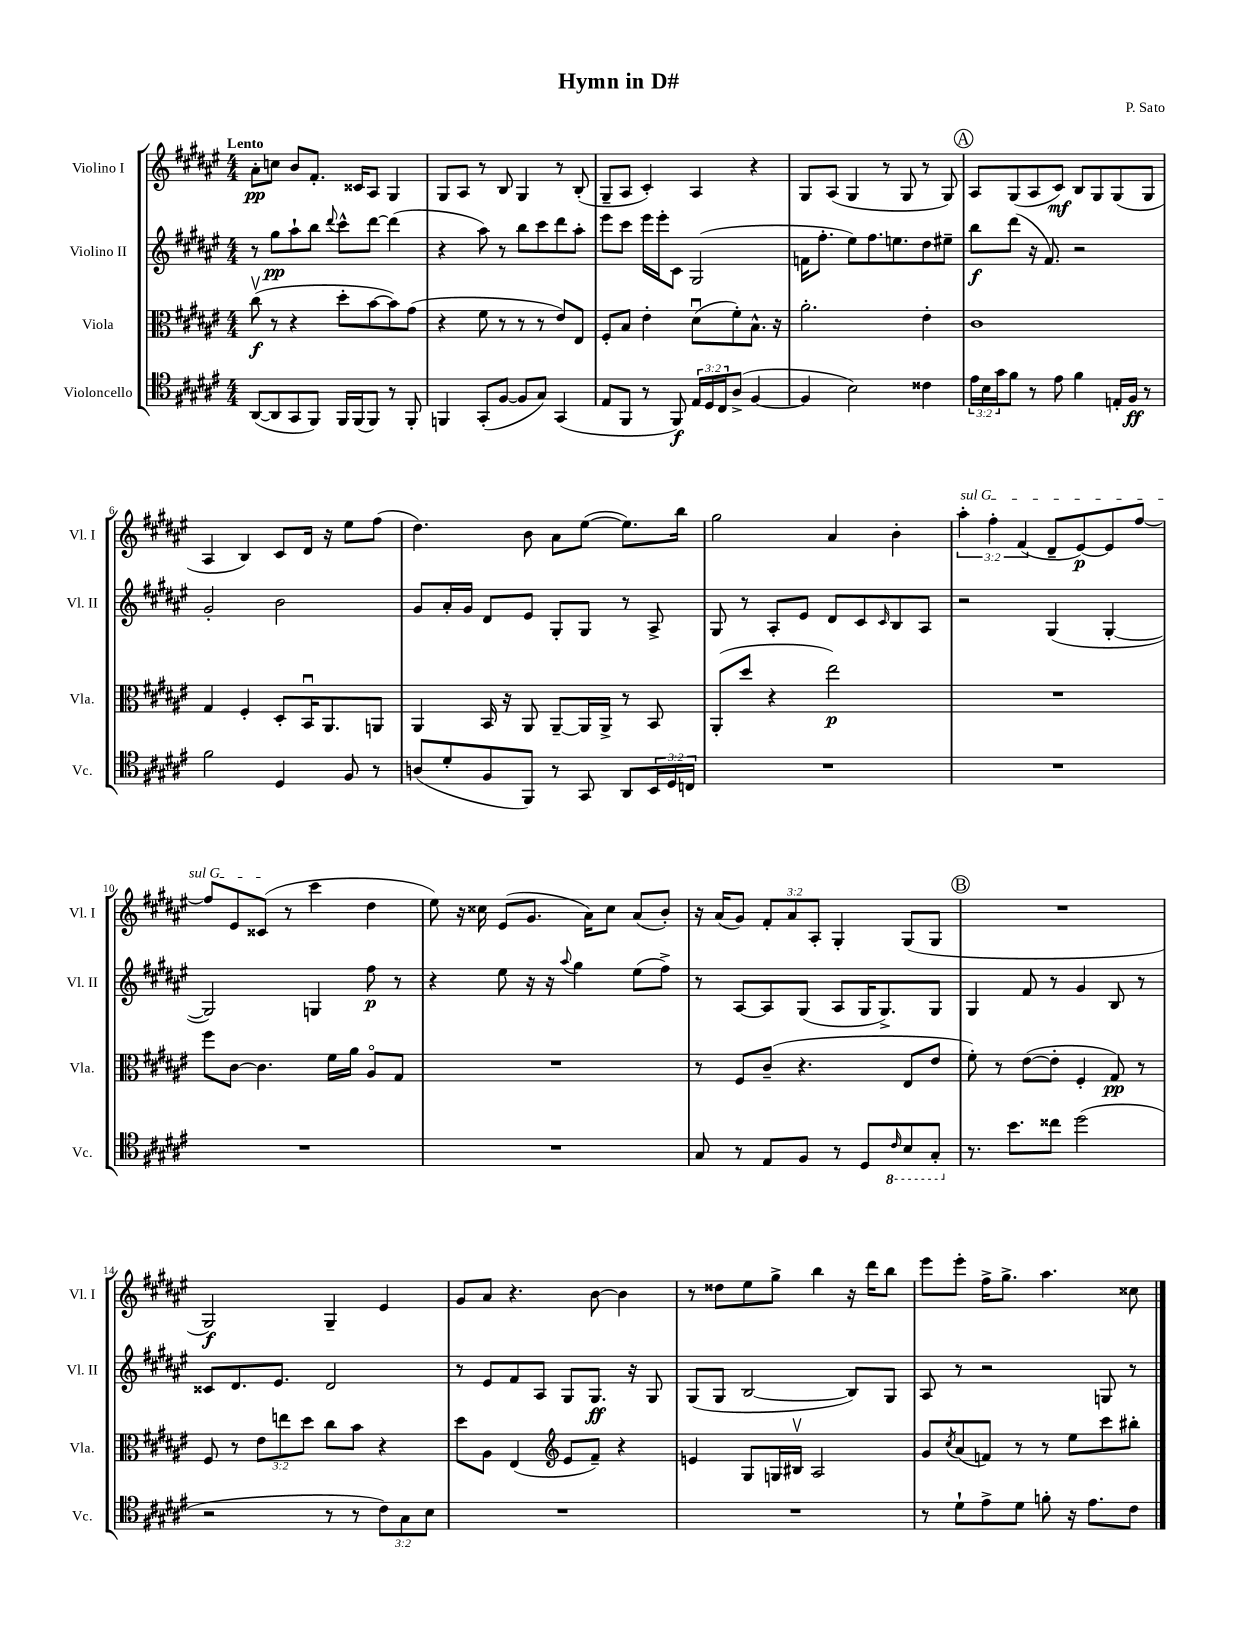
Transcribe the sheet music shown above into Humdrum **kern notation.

**kern	**kern	**kern	**kern
*staff4	*staff3	*staff2	*staff1
*clefC4	*clefC3	*clefG2	*clefG2
*k[f#c#g#d#a#e#]	*k[f#c#g#d#a#e#]	*k[f#c#g#d#a#e#]	*k[f#c#g#d#a#e#]
*M4/4	*M4/4	*M4/4	*M4/4
([8AA#	(8cc#v	8r	8a#'
8AA#]	8r	8gg#	8cc
8GG#	4r	8aa#`	8b
8FF#)	.	8bb	8.f#'
.	.	8qqddd#	.
16FF#	8dd#'	8ccc#^^	.
(16FF#	.	.	16c##
8FF#)	[8b	[8ddd#	8A#
8r	8b])	(4ddd#]	4G#
8FF#'	(8g#	.	.
=	=	=	=
4FF	4r	4r	8G#
.	.	.	8A#
(8GG#'	8f#	8aa#)	8r
[8F#	8r	8r	8B
8F#]	8r	8bb	4G#
8G#)	8r	8ccc#	.
(4GG#	8e#)	8ddd#	8r
.	8E#	8aa#'	(8B'
=	=	=	=
8E#	8F#'	8eee#	8G#~
8FF#	8B	8ccc#	8A#
8r	4e#'	16eee#	4c#')
.	.	16eee#'	.
8FF#)	.	8c#	.
24E#	(8d#u	(2G#	4A#
24D#	.	.	.
24C#	.	.	.
(8A#^	8f#')	.	.
[4F#	8.B^^	.	4r
.	16r	.	.
=	=	=	=
4F#]	2.a#'	16f	8G#
.	.	8.ff#'	.
.	.	.	(8A#
2B)	.	8ee#)	4G#
.	.	8.ff#	.
.	.	.	8r
.	.	8.ee	.
.	.	.	8G#
4c##	4e#'	8dd#	8r
.	.	8ee#~	8G#)
=	=	=	=
24e#	1c#	8bb	8A#
24B	.	.	.
24g#	.	.	.
8f#	.	(8ddd#	(8G#
8r	.	16r	8A#
.	.	8.f#)	.
8e#	.	.	8c#)
4f#	.	2r	8B
.	.	.	8G#
16E'	.	.	(8G#
16F#	.	.	.
8r	.	.	8G#
=	=	=	=
2f#	4G#	2g#'	4A#
.	4F#'	.	4B)
4D#	8D#'	2b	8c#
.	16BBu	.	16d#
.	8.AA#	.	16r
8F#	.	.	8ee#
8r	8AA	.	(8ff#
=	=	=	=
(8A	4AA#	8g#	4.dd#)
8d#'	.	16a#'	.
.	.	16g#	.
8F#	16BB	8d#	.
.	16r	.	.
8FF#)	8AA#	8e#	8b
8r	[8AA#~	8G#'	8a#
8GG#	16AA#]	8G#	([8ee#
.	16AA#^	.	.
8AA#	8r	8r	8.ee#])
24BB	8BB	8A#^	.
24D#	.	.	.
.	.	.	16bb
24C	.	.	.
=	=	=	=
1r	(8AA#'	8G#	2gg#
.	8dd#	8r	.
.	4r	8A#'	.
.	.	8e#	.
.	2ee#)	8d#	4a#
.	.	8c#	.
.	.	16qqc#	.
.	.	8B	4b'
.	.	8A#	.
=	=	=	=
1r	1r	2r	6aa#'
.	.	.	6ff#'
.	.	.	(6f#
.	.	(4G#	8d#~
.	.	.	[8e#)
.	.	[4G#'	8e#]
.	.	.	[8ff#
=	=	=	=
1r	8ff#	2G#])	8ff#]
.	[8c#	.	8e#
.	4.c#]	.	(8c##
.	.	.	8r
.	.	4G	4ccc#
.	16f#	.	.
.	16a#	.	.
.	8A#o	8ff#	4dd#
.	8G#	8r	.
=	=	=	=
1r	1r	4r	8ee#)
.	.	.	16r
.	.	.	16cc##
.	.	8ee#	(8e#
.	.	16r	8.g#
.	.	16r	.
.	.	8qqaa#	.
.	.	4gg#	.
.	.	.	16a#)
.	.	.	8cc##
.	.	(8ee#	(8a#
.	.	8ff#^)	8b')
=	=	=	=
8G#	8r	8r	16r
.	.	.	(16a#
8r	8F#	[8A#	8g#)
8E#	(8c#~	8A#]	12f#'
.	.	.	12a#
8F#	4.r	(8G#	.
.	.	.	12A#'
8r	.	8A#	4G#'
8D#	.	16G#	.
.	.	8.G#^)	.
16qqC#	.	.	.
8BB	8E#	.	(8G#
8GG#'	8e#	8G#	8G#
=	=	=	=
8.r	8f#')	4G#	1r
.	8r	.	.
8.b	.	.	.
.	([8e#	8f#	.
8cc##	8e#']	8r	.
(2dd#	4F#'	4g#	.
.	8G#)	8B	.
.	8r	8r	.
=	=	=	=
2r	8F#	8c##	2G#)
.	8r	8.d#	.
.	12e#	.	.
.	.	8.e#	.
.	12ee	.	.
.	12dd#	.	.
8r	8cc#	2d#	4G#~
8r	8b	.	.
12c#)	4r	.	4e#
12G#	.	.	.
12B	.	.	.
=	=	=	=
1r	8dd#	8r	8g#
.	8A#	8e#	8a#
.	(4E#	8f#	4.r
.	.	8A#	.
*	*clefG2	*	*
.	8e#	8G#	.
.	8f#~)	8.G#	[8b
.	4r	.	4b]
.	.	16r	.
.	.	8G#	.
=	=	=	=
1r	4e	(8G#	8r
.	.	8G#	8dd##
.	8G#	[2B	8ee#
.	16G	.	8gg#^
.	16B#v	.	.
.	2A#	.	4bb
.	.	8B])	16r
.	.	.	16ddd#
.	.	8G#	8bb
=	=	=	=
8r	8g#	8A#	8eee#
.	8qcc#	.	.
8d#`	(8a#	8r	8eee#'
8e#^	8f)	2r	16ff#^
.	.	.	8.gg#^
8d#	8r	.	.
8f'	8r	.	4.aa#
16r	8ee#	.	.
8.e#	.	.	.
.	8ccc#	8G	.
8c#	8bb#'	8r	8cc##
==	==	==	==
*-	*-	*-	*-
